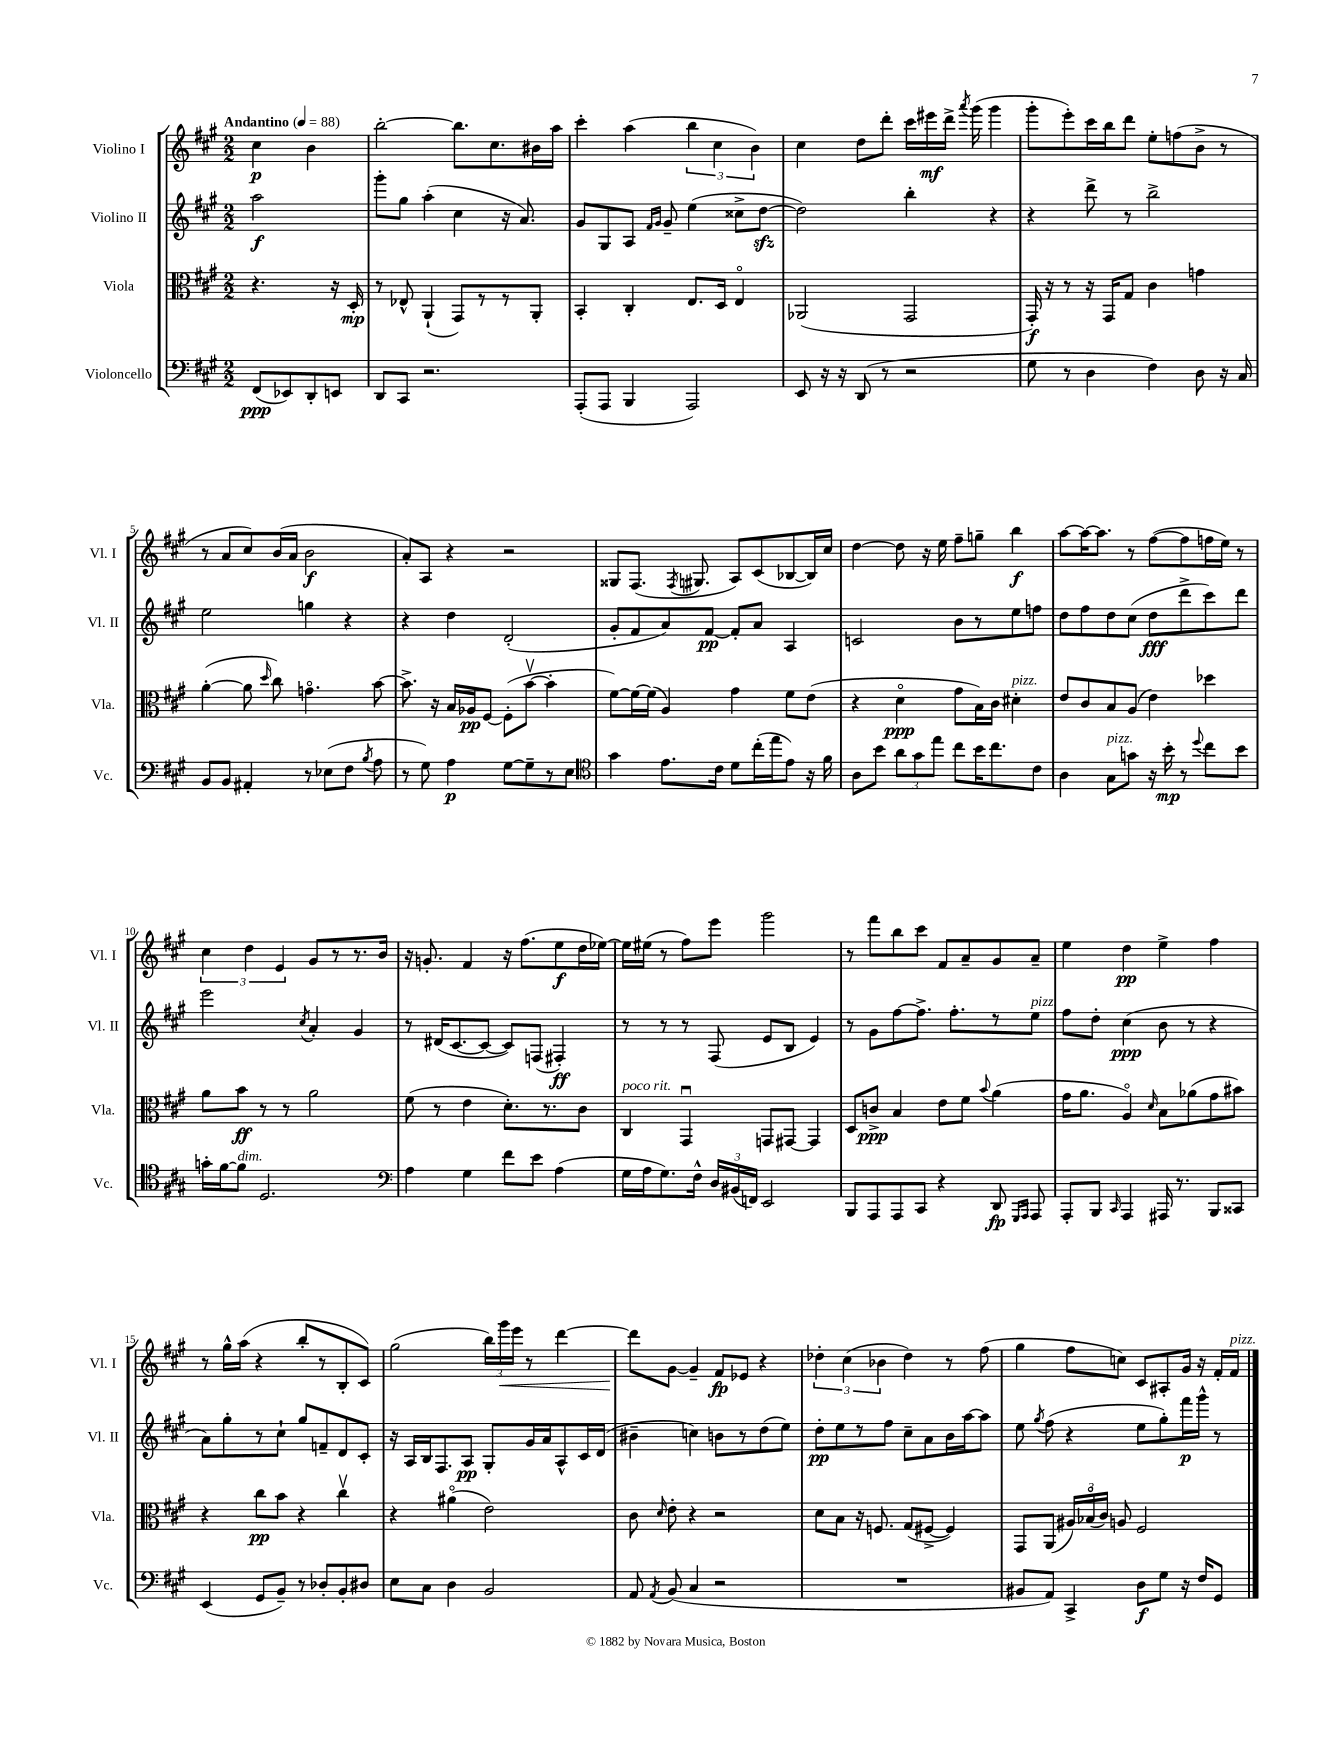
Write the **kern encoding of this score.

**kern	**kern	**kern	**kern
*staff4	*staff3	*staff2	*staff1
*clefF4	*clefC3	*clefG2	*clefG2
*k[f#c#g#]	*k[f#c#g#]	*k[f#c#g#]	*k[f#c#g#]
*M2/2	*M2/2	*M2/2	*M2/2
*MM88	*MM88	*MM88	*MM88
(8FF#/L	4.r	2aa\	4cc#\
8EE-/)	.	.	.
8DD'/	.	.	4b\
8EE/J	16r	.	.
.	16D'/	.	.
=	=	=	=
8DD/L	8r	8ggg#'\L	[2bb'\
8CC#/J	8E-^^/	8gg#\J	.
2.r	(4AA`/	(4aa'\	.
.	8GG#/L)	4cc#\	8.bb\]L
.	8r	.	.
.	.	.	8.cc#\
.	8r	16r	.
.	.	8.a/)	.
.	8AA'/J	.	16b#\L
.	.	.	16aa\JJ
=	=	=	=
(8AAA'/L	4BB'/	8g#/L	4ccc#'\
8AAA/J	.	8G#/	.
4BBB/	4C#'/	8A/J	(4aa\
.	.	16qqf#/LL	.
.	.	16qqg#/JJ	.
.	.	8g#~/	.
2AAA/)	8.E/L	(4ee\	6bb\
.	.	.	6cc#\
.	16D/Jk	.	.
.	4Eo/	8cc##^\L	.
.	.	.	6b\)
.	.	[8dd\J	.
=	=	=	=
8EE/	(2AA-/	2dd\])	4cc#\
16r	.	.	.
16r	.	.	.
(8DD/	.	.	8dd\L
8r	.	.	8ddd'\J
2r	2GG#/	4bb'\	16ccc#\LL
.	.	.	16eee#\
.	.	.	16ddd^\JJ
.	.	.	8qaaa/
.	.	.	(16ggg#\
.	.	4r	4ggg#\
=	=	=	=
8G#\	16GG#'/)	4r	8ggg#'\L
.	16r	.	.
8r	8r	.	8eee'\)
4D\	16r	8ddd^\	16ccc#\L
.	16GG#/LK	.	16bb\J
.	8G#/J	8r	8ddd\J
4F#\)	4c#\	2bb^\	8ee'\L
.	.	.	(8ff\
8D\	4g\	.	8b^\J
16r	.	.	8r
16C#/	.	.	.
=	=	=	=
8BB/L	([4a'\	2ee\	8r
8BB/J	.	.	8a/L
4AA#'/	8a\]	.	8cc#/)
.	16qqdd/	.	.
.	8cc#\)	.	(16b/L
.	.	.	16a/JJ
8r	4.go\	4gg\	2b\
(8E-\L	.	.	.
8F#\J	.	4r	.
8qB/	.	.	.
8A\	[8b\	.	.
=	=	=	=
8r	8.b^\]	4r	8a'/L)
8G#\)	.	.	8A/J
.	16r	.	.
4A\	16B/LL	4dd\	4r
.	16A-/J	.	.
.	[8F#/J	.	.
[8G#\L	(8F#'\]L	(2d'/	2r
8G#~\]	[8bv\J	.	.
8r	4b'\]	.	.
8E\J	.	.	.
=	=	=	=
*clefC4	*	*	*
4g#\	[8f#\L)	8g#'/L	8G##/L
.	16f#\_L	8f#/	(8.F#/J
.	(16f#\]JJ	.	.
8.e\L	4A/)	8a/)	.
.	.	.	8qF#/
.	.	.	8.G#/
.	.	[8f#/J	.
16c#\Jk	.	.	.
8d\L	4g#\	8f#'/]L	8A/L)
(16cc#'\L	.	8a/J	(8c#/
16ee\J	.	.	.
8e\J)	8f#\L	4A/	[8B-/
16r	(8e\J	.	16B-/]L)
16f#\	.	.	16cc#/JJ
=	=	=	=
8A\L	4r	2c/	[4dd\
8b\J	.	.	.
12a\L	4do\	.	8dd\]
12g#\	.	.	.
.	.	.	16r
12ee\J	.	.	.
.	.	.	16ee\
8cc#\L	8g#\L	8b\L	8ff#~\L
16b\K	16B\L)	8r	8gg~\J
8.cc#\	16c#\JJ	.	.
.	4d#'\	8ee\	4bb\
8c#\J	.	8ff\J	.
=	=	=	=
4A\	8e/L	8dd\L	[8aa\L
.	8c#/	8ff#\	16aa\_K
.	.	.	8.aa\]J
8G#\L	8B/	8dd\	.
8g\J	(8A/J	(8cc#\J	8r
16r	4e\)	8dd\L	([8ff#\L
16b'\	.	.	.
8r	.	8ddd^\	8ff#\]
8qqdd/	.	.	.
8cc#\L	4dd-\	8ccc#\)	16ff\L
.	.	.	16ee\JJ)
8b\J	.	8ddd\J	8r
=	=	=	=
16g'\LL	8a\L	2eee\	6cc#\
[16f#\J	.	.	.
8f#\]J	8b\J	.	.
.	.	.	6dd\
2.D/	8r	.	.
.	.	.	6e/
.	8r	.	.
.	.	8qcc#/	.
.	2a\	4a'/	8g#/L
.	.	.	8r
.	.	4g#/	8.r
.	.	.	16b/Jk
=	=	=	=
*clefF4	*	*	*
4A\	(8f#\	8r	16r
.	.	.	8.g'/
.	8r	(16d#/LK	.
.	.	[8.c#/	.
4G#\	4e\	.	4f#/
.	.	8c#/_J	.
8f#\L	8.d'\L)	8c#/]L)	16r
.	.	.	(8.ff#\L
8e\J	.	(8F/J	.
.	8.r	.	.
(4A\	.	4F#'/)	8ee\
.	8c#\J	.	16dd\L
.	.	.	[16ee-\JJ)
=	=	=	=
16G#\LL	4C#/	8r	16ee-\]LL
16A\J	.	.	(16ee#\JJ
8.G#\)	.	8r	8r
.	4GG#u/	8r	8ff#\L)
16F#^^\Jk	.	.	.
24D/LL	.	(8F#/	8eee\J
(24BB#/	.	.	.
24FF/JJ)	.	.	.
2EE/	8GG/L	8e/L	2ggg#\
.	[8GG#/J	8B/J	.
.	4GG#/]	4e/)	.
=	=	=	=
8BBB/L	8D/L	8r	8r
8AAA/	8c^/J	8g#\L	8fff#\L
8AAA/	4B/	[8ff#\	8bb\
8CC#/J	.	8.ff#^\]J	8ccc#\J
4r	8e\L	.	8f#/L
.	.	8.ff#'\L	.
.	8f#\J	.	8a~/
.	8qqb/	.	.
8DD/	(4a\	8r	8g#/
16qqGGG#/LL	.	.	.
16qqAAA/JJ	.	.	.
8AAA/	.	8ee\J	8a~/J
=	=	=	=
8AAA'/L	16g#\LK	8ff#\L	4ee\
.	8.a\J	.	.
8BBB/J	.	8dd'\J	.
16qqCC#/	.	.	.
4AAA/	4Ao/)	(4cc#\	4dd\
.	16qqd/	.	.
16AAA#/	8B\L	8b\	4ee^\
8.r	.	.	.
.	(8a-\	8r	.
8BBB/L	8g#\	4r	4ff#\
8CC##/J	8b#\J)	.	.
=	=	=	=
(4EE/	4r	8a\L)	8r
.	.	8gg#'\	16gg#^^\LL
.	.	.	(16aa\JJ
8GG#/L	8cc#\L	8r	4r
8BB~/J)	8b\J	8cc#`\J	.
8r	4r	8gg#/L	8bb'/L
8D-'/L	.	8f~/	8r
8BB'/	4cc#v\	8d/	8B'/
8D#/J	.	8c#'/J	8c#/J)
=	=	=	=
8E\L	4r	16r	(2gg#\
.	.	16A/LL	.
8C#\J	.	16B/J	.
.	.	8.F#/	.
4D\	(4a#o\	.	.
.	.	8A/J	.
2BB/	2e\)	8G#'/L	24bb\LL)
.	.	.	24ggg#\
.	.	.	24eee\JJ
.	.	16g#/L	8r
.	.	16a/J	.
.	.	8A^^/	[4ddd\
.	.	16c#/L	.
.	.	(16d/JJ	.
=	=	=	=
8AA/	8c#\	4b#~\	8ddd\]L
8qAA/	16qqd/	.	.
(8BB/	8e'\	.	[8g#\J
4C#/	4r	4cc\)	4g#~/]
2r	2r	8b\L	8f#/L
.	.	8r	8e-/J
.	.	(8dd\	4r
.	.	8ee\J)	.
=	=	=	=
1r	8d\L	8dd'\L	6dd-'\
.	8B\J	8ee\	.
.	.	.	(6cc#\
.	16r	8r	.
.	8.F/	.	.
.	.	.	6b-\
.	.	8ff#\J	.
.	(8G#/L	8cc#~\L	4dd-\)
.	[8F#^/J	8a\	.
.	4F#/])	16b\L	8r
.	.	[16aa\J	.
.	.	8aa\]J	(8ff#\
=	=	=	=
8BB#/L	8GG#/L	8ee\	4gg#\
.	.	8qgg#/	.
8AA/J)	(8AA/J	(8ff#\	.
4CC#^/	24A#/LL)	4r	8ff#\L
.	(24B-o/	.	.
.	24c#/JJ)	.	.
.	8A/	.	8cc\J)
8D\L	2F#/	8ee\L	8c#/L
8G#\J	.	8gg#'\)	8A#'/
16r	.	16fff#\L	16g#/Jk
16F#/LK	.	16ggg#^^\JJ	16r
8GG#/J	.	8r	16f#'/LL
.	.	.	16f#/JJ
==	==	==	==
*-	*-	*-	*-
